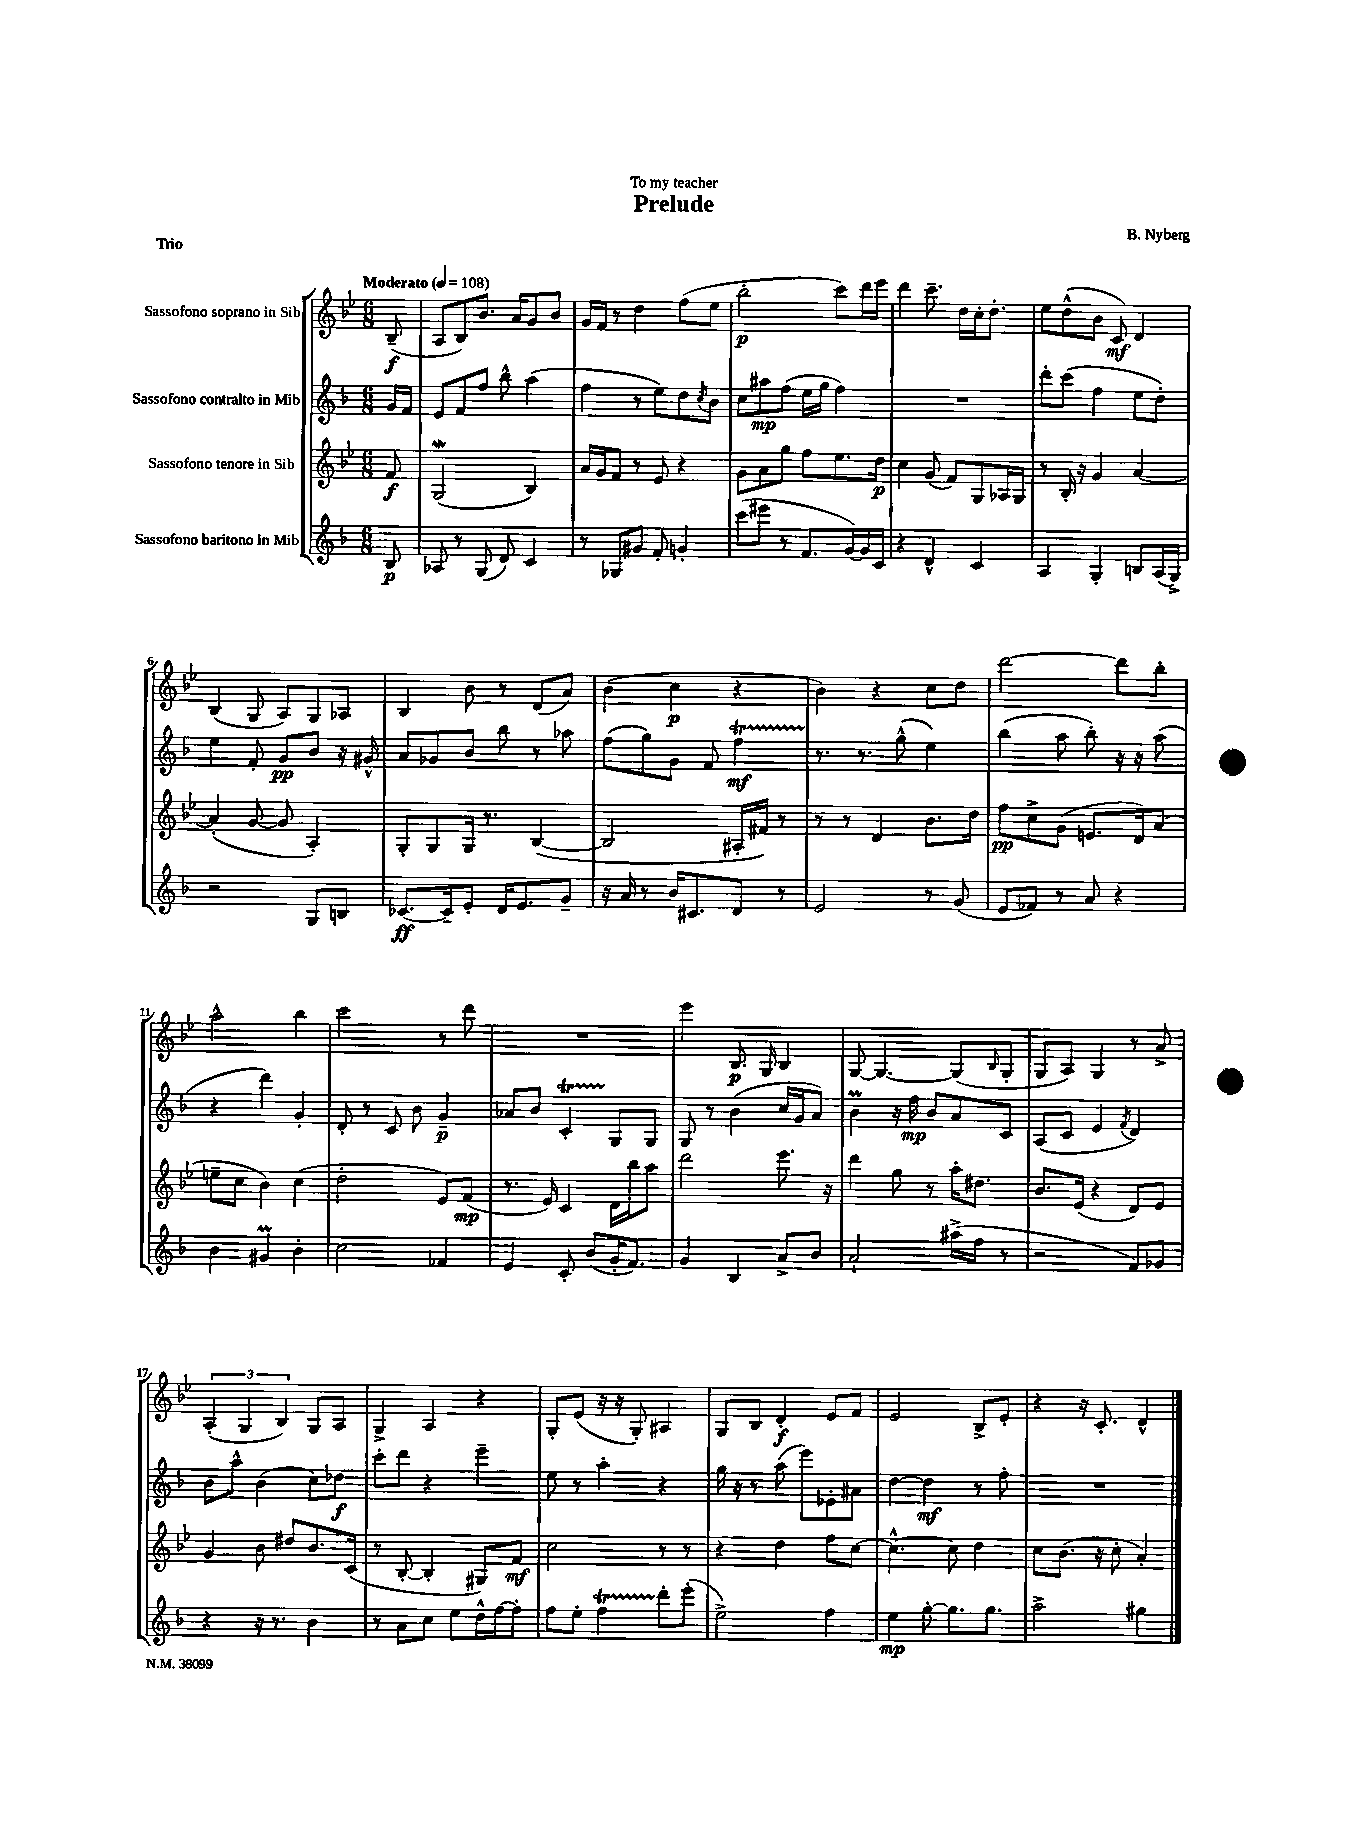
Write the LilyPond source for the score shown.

\header { title = "Prelude" composer = "B. Nyberg" dedication = "To my teacher" piece = "Trio" }
<<
\new StaffGroup <<
\new Staff = "s0" \with { instrumentName = "Sassofono soprano in Sib" } {
    \clef treble \key bes \major \numericTimeSignature \time 6/8 \partial 8 \tempo "Moderato" 4 = 108
    bes8--\f( |
    a8 bes8) bes'8. a'16 g'8 bes'8 |
    g'16 f'16 r8 d''4 f''8( ees''8 |
    bes''2-.\p c'''8) d'''16 ees'''16 |
    d'''4 c'''8.-- d''16 c''16-. d''8.-. |
    ees''8 d''8-^( bes'8 c'8\mf) d'4 |
    bes4( g8 a8) g8 aes8 |
    bes4 bes'8 r8 d'8( a'8) |
    bes'4( c''4\p r4 |
    bes'4) r4 c''8 d''8 |
    d'''2~ d'''8 bes''8-. |
    a''2-^ bes''4 |
    c'''2 r8 d'''8 |
    R2. |
    ees'''4 bes8.\p g16 bes4 |
    g8~ g4.~ g8( \grace { bes16 } g8-. |
    g8 a8) g4 r8 a'8-> |
    \tuplet 3/2 { a4-.( g4 bes4) } g8 a8 |
    g4-> a4 r4 |
    g8-. ees'8( r16 r16 g8-.) ais4 |
    g8 bes8 d'4-.\f ees'8 f'8 |
    ees'2 bes8-> ees'8-. |
    r4 r16 c'8.-. d'4-^ \bar "|." |
}
\new Staff = "s1" \with { instrumentName = "Sassofono contralto in Mib" } {
    \clef treble \key f \major \numericTimeSignature \time 6/8 \partial 8
    g'16 f'16 |
    e'8 f'8 f''8 bes''8-^ a''4( |
    f''4 r8 e''8) d''8 \acciaccatura { c''8 } bes'8 |
    c''8 ais''8\mp f''8( e''16 g''16 f''4) |
    R2. |
    d'''8-. c'''8( f''4 e''8 d''8-.) |
    e''4 f'8-. g'8\pp bes'8 r16 gis'16-^ |
    a'8 ges'8 bes'8 bes''8 r8 aes''8 |
    f''8( g''8) g'8 f'8 f''4\startTrillSpan\mf |
    r8.\stopTrillSpan r8. g''8-^( e''4) |
    bes''4( a''8 bes''8-.) r16 r16 a''8( |
    r4 d'''4) g'4-. |
    d'8-. r8 c'8 bes'8 g'4--\p |
    aes'8 bes'8 c'4-.\startTrillSpan g8\stopTrillSpan g8 |
    g8 r8 bes'4( c''16 g'16 a'8) |
    bes'4\prall r16 f''16\mp bes'8 a'8 c'8 |
    a8( c'8 e'4 \acciaccatura { f'8 } d'4) |
    bes'8 a''8-^ bes'4( c''8) des''8\f |
    c'''8-. d'''8 r4 e'''4-- |
    e''8 r8 a''4-. r4 |
    g''16 r16 r8 a''8( e'''8) ees'8-. ais'8 |
    d''4~ d''4\mf r8 f''8-. |
    R2. \bar "|." |
}
\new Staff = "s2" \with { instrumentName = "Sassofono tenore in Sib" } {
    \clef treble \key bes \major \numericTimeSignature \time 6/8 \partial 8
    f'8\f |
    g2\mordent( bes4) |
    a'16 g'16 f'8 r8 ees'8 r4 |
    g'8 a'8 g''8 f''8 ees''8. d''16\p |
    c''4 g'8( f'8) g8 aes16 g16 |
    r8 bes16-. r16 g'4 a'4~ |
    a'4-.( g'8~ g'8 a4-.) |
    g8-. g8 g16 r8. bes4~( |
    bes2 ais16-. fis'16) r8 |
    r8 r8 d'4 bes'8. d''16 |
    f''8\pp c''8-> g'8( e'8. d'16) a'8( |
    e''8-- c''8 bes'4) c''4( |
    d''2-. ees'8) f'8\mp( |
    r8. ees'16) c'4 d'16 bes''16 a''8 |
    d'''2 ees'''8. r16 |
    d'''4 g''8 r8 a''16-. dis''8. |
    bes'8. ees'16( r4 d'8) ees'8 |
    g'4 bes'8 dis''8 bes'8. c'16( |
    r8 bes8~-. bes4-. gis8) f'8\mf |
    c''2 r8 r8 |
    r4 d''4 f''8 c''8~ |
    c''4.~-^ c''8 d''4 |
    c''8 bes'8.( r16 c''8-. a'4-.) \bar "|." |
}
\new Staff = "s3" \with { instrumentName = "Sassofono baritono in Mib" } {
    \clef treble \key f \major \numericTimeSignature \time 6/8 \partial 8
    bes8\p |
    aes8 r8 g8( d'8) c'4 |
    r8 ges8 gis'8 f'8-. g'4-. |
    c'''8( eis'''8 r8 f'8. g'16~) g'16 c'16 |
    r4 d'4-^ c'4 |
    a4 g4-. b8 a16( g16->) |
    r2 g8 b8 |
    ces'8.~\ff ces'16-- e'8-. d'16 e'8. g'8-- |
    r16 a'16 r8 bes'16 cis'8. d'8 r8 |
    e'2 r8 g'8( |
    e'8 fes'8) r8 a'8 r4 |
    bes'4 gis'4\prall bes'4-. |
    c''2 fes'4 |
    e'4 c'8-. bes'8( g'16-. f'8.) |
    g'4 bes4 a'8-> bes'8 |
    a'2-! ais''16->( f''16 r8 |
    r2 f'8) ges'8 |
    r4 r16 r8. bes'4 |
    r8 a'8 c''8 e''8 d''16-^ f''16~ f''8-. |
    f''8 e''8-. f''4\startTrillSpan d'''8-.\stopTrillSpan e'''8-.( |
    e''2->) f''4 |
    e''4\mp g''8~-. g''8. g''8. |
    a''2-> gis''4 \bar "|." |
}
>>
>>
